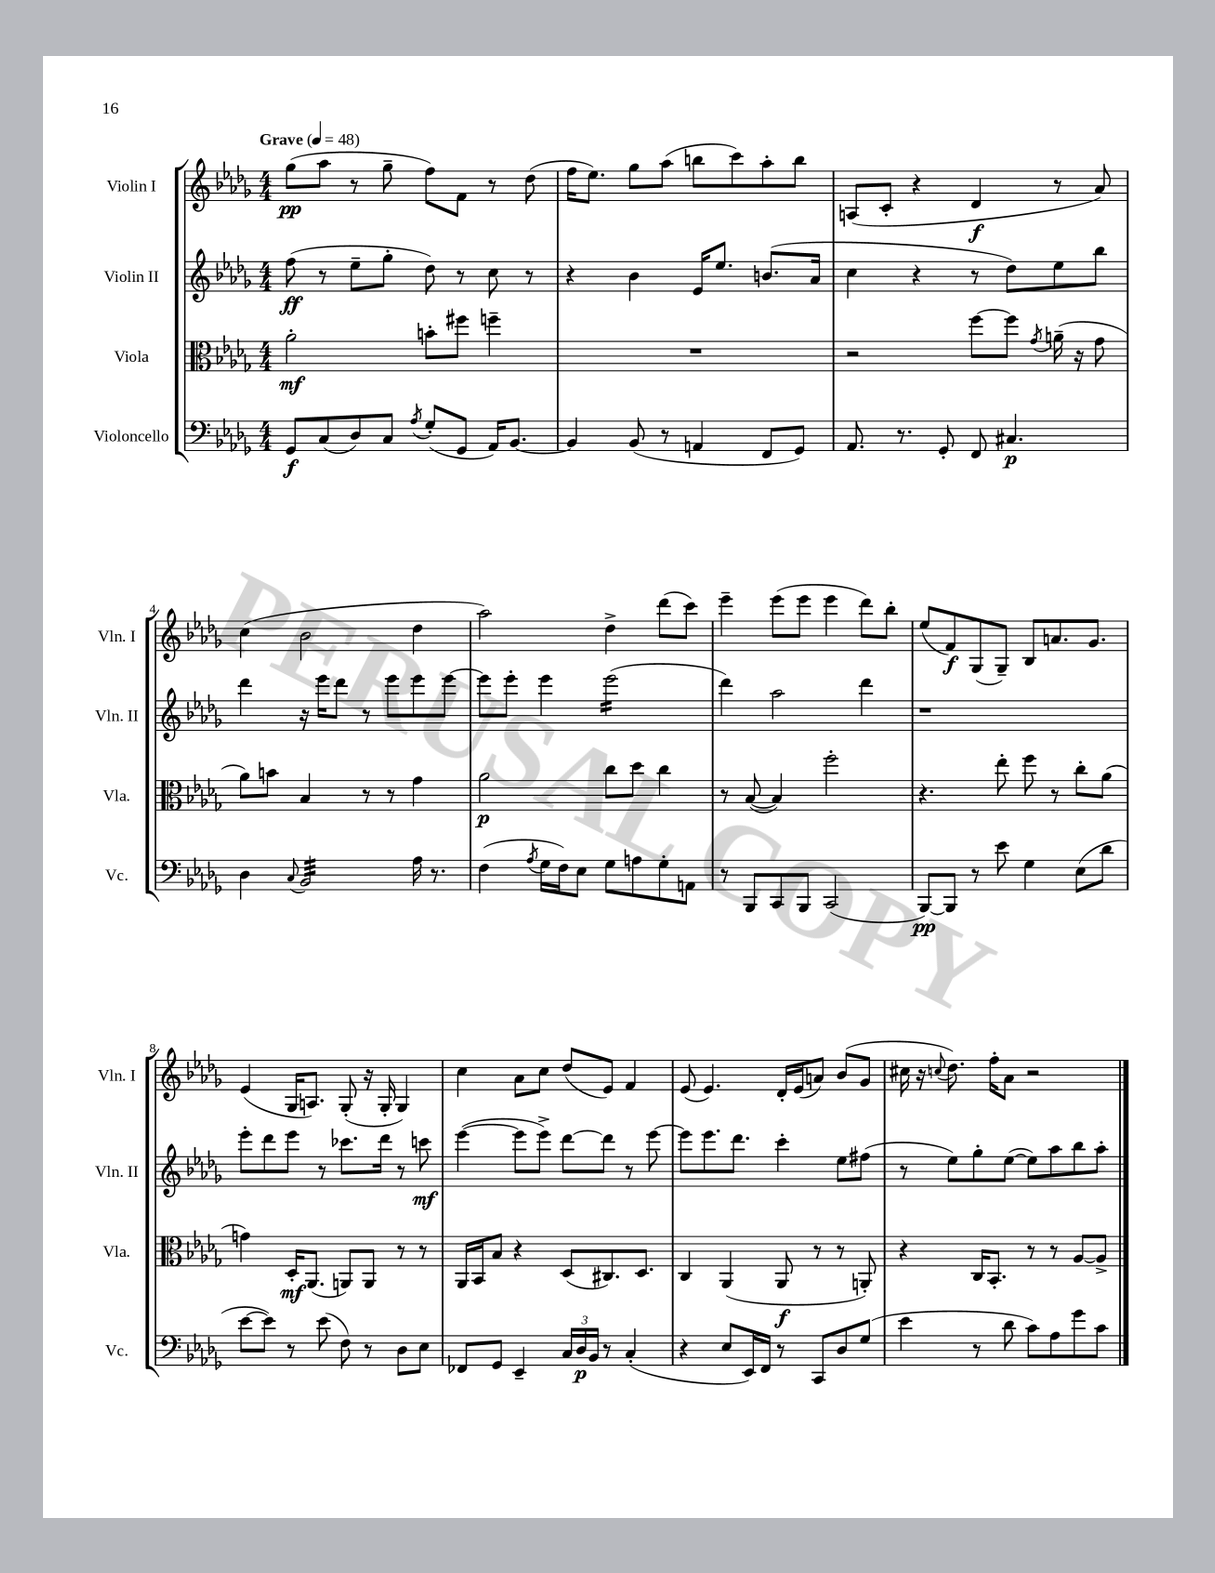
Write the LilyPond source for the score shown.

<<
\new StaffGroup <<
\new Staff = "s0" \with { instrumentName = "Violin I" shortInstrumentName = "Vln. I" } {
    \clef treble \key des \major \numericTimeSignature \time 4/4 \tempo "Grave" 4 = 48
    ges''8\pp( aes''8 r8 ges''8-- f''8) f'8 r8 des''8( |
    f''16 ees''8.) ges''8 aes''8( b''8 c'''8) aes''8-. b''8 |
    a8( c'8-. r4 des'4\f r8 aes'8) |
    c''4( bes'2 des''4 |
    aes''2) des''4-> des'''8( c'''8) |
    ees'''4-- ees'''8( ees'''8 ees'''4 des'''8) bes''8-. |
    ees''8( f'8\f) ges8( ges8--) bes8 a'8. ges'8. |
    ees'4( ges16 a8.) ges8-.( r16 ges16-. ges4) |
    c''4 aes'8 c''8 des''8( ees'8) f'4 |
    ees'8( ees'4.) des'16-. ees'16( a'8) bes'8( ges'8 |
    cis''16 r16 \appoggiatura { c''8 } des''8.) f''16-. aes'8 r2 \bar "|." |
}
\new Staff = "s1" \with { instrumentName = "Violin II" shortInstrumentName = "Vln. II" } {
    \clef treble \key des \major \numericTimeSignature \time 4/4
    f''8\ff( r8 ees''8-- ges''8-. des''8) r8 c''8 r8 |
    r4 bes'4 ees'16 ees''8. b'8.( aes'16 |
    c''4 r4 r8 des''8) ees''8 bes''8 |
    des'''4 r16 ees'''16 des'''8 r8 ees'''8 ees'''8 ees'''8~ |
    ees'''8 ees'''8-. ees'''4 ees'''2:16( |
    des'''4) aes''2 des'''4 |
    r1 |
    ees'''8-. des'''8 ees'''8 r8 ces'''8. des'''16 r8 c'''8\mf |
    ees'''4~( ees'''8 ees'''8->) des'''8~ des'''8 r8 ees'''8~ |
    ees'''8 ees'''8. des'''8. c'''4-. ees''8 fis''8( |
    r8 ees''8) ges''8-. ees''8~( ees''8) aes''8 bes''8 aes''8-. \bar "|." |
}
\new Staff = "s2" \with { instrumentName = "Viola" shortInstrumentName = "Vla." } {
    \clef alto \key des \major \numericTimeSignature \time 4/4
    aes'2-.\mf b'8-. fis''8 f''4-- |
    R1 |
    r2 f''8~ f''8 \acciaccatura { ges'8 } a'16--( r16 ges'8 |
    aes'8) b'8 bes4 r8 r8 ges'4 |
    aes'2\p c''8 des''8 c''4 |
    r8 bes8~( bes4) f''2-. |
    r4. ees''8-. f''8 r8 c''8-. aes'8( |
    g'4) des16-.\mf aes,8.( a,8) a,8 r8 r8 |
    aes,16 bes,16 bes8 r4 des8( cis8.) des8. |
    c4 aes,4( aes,8\f r8 r8 a,8-.) |
    r4 c16 bes,8.-. r8 r8 aes8~ aes8-> \bar "|." |
}
\new Staff = "s3" \with { instrumentName = "Violoncello" shortInstrumentName = "Vc." } {
    \clef bass \key des \major \numericTimeSignature \time 4/4
    ges,8\f c8( des8) c8 \acciaccatura { aes8 } ges8-.( ges,8 aes,16) bes,8.~ |
    bes,4 bes,8( r8 a,4 f,8 ges,8) |
    aes,8. r8. ges,8-. f,8 cis4.\p |
    des4 \appoggiatura { c8 } bes,2:32 aes16 r8. |
    f4( \acciaccatura { aes8 } ges16 f16) ees8 ges8 a8 ges8-. a,8 |
    r8 bes,,8 c,8 bes,,8 c,2( |
    bes,,8~\pp) bes,,8 r8 ees'8 ges4 ees8( des'8 |
    ees'8~ ees'8) r8 ees'8( f8) r8 des8 ees8 |
    fes,8 ges,8 ees,4-- \tuplet 3/2 { c16 des16\p bes,16 } r8 c4-.( |
    r4 ees8 ees,16) f,16 r8 c,8 des8 ges8( |
    ees'4 r8 des'8 c'8) aes8 ges'8 c'8 \bar "|." |
}
>>
>>
